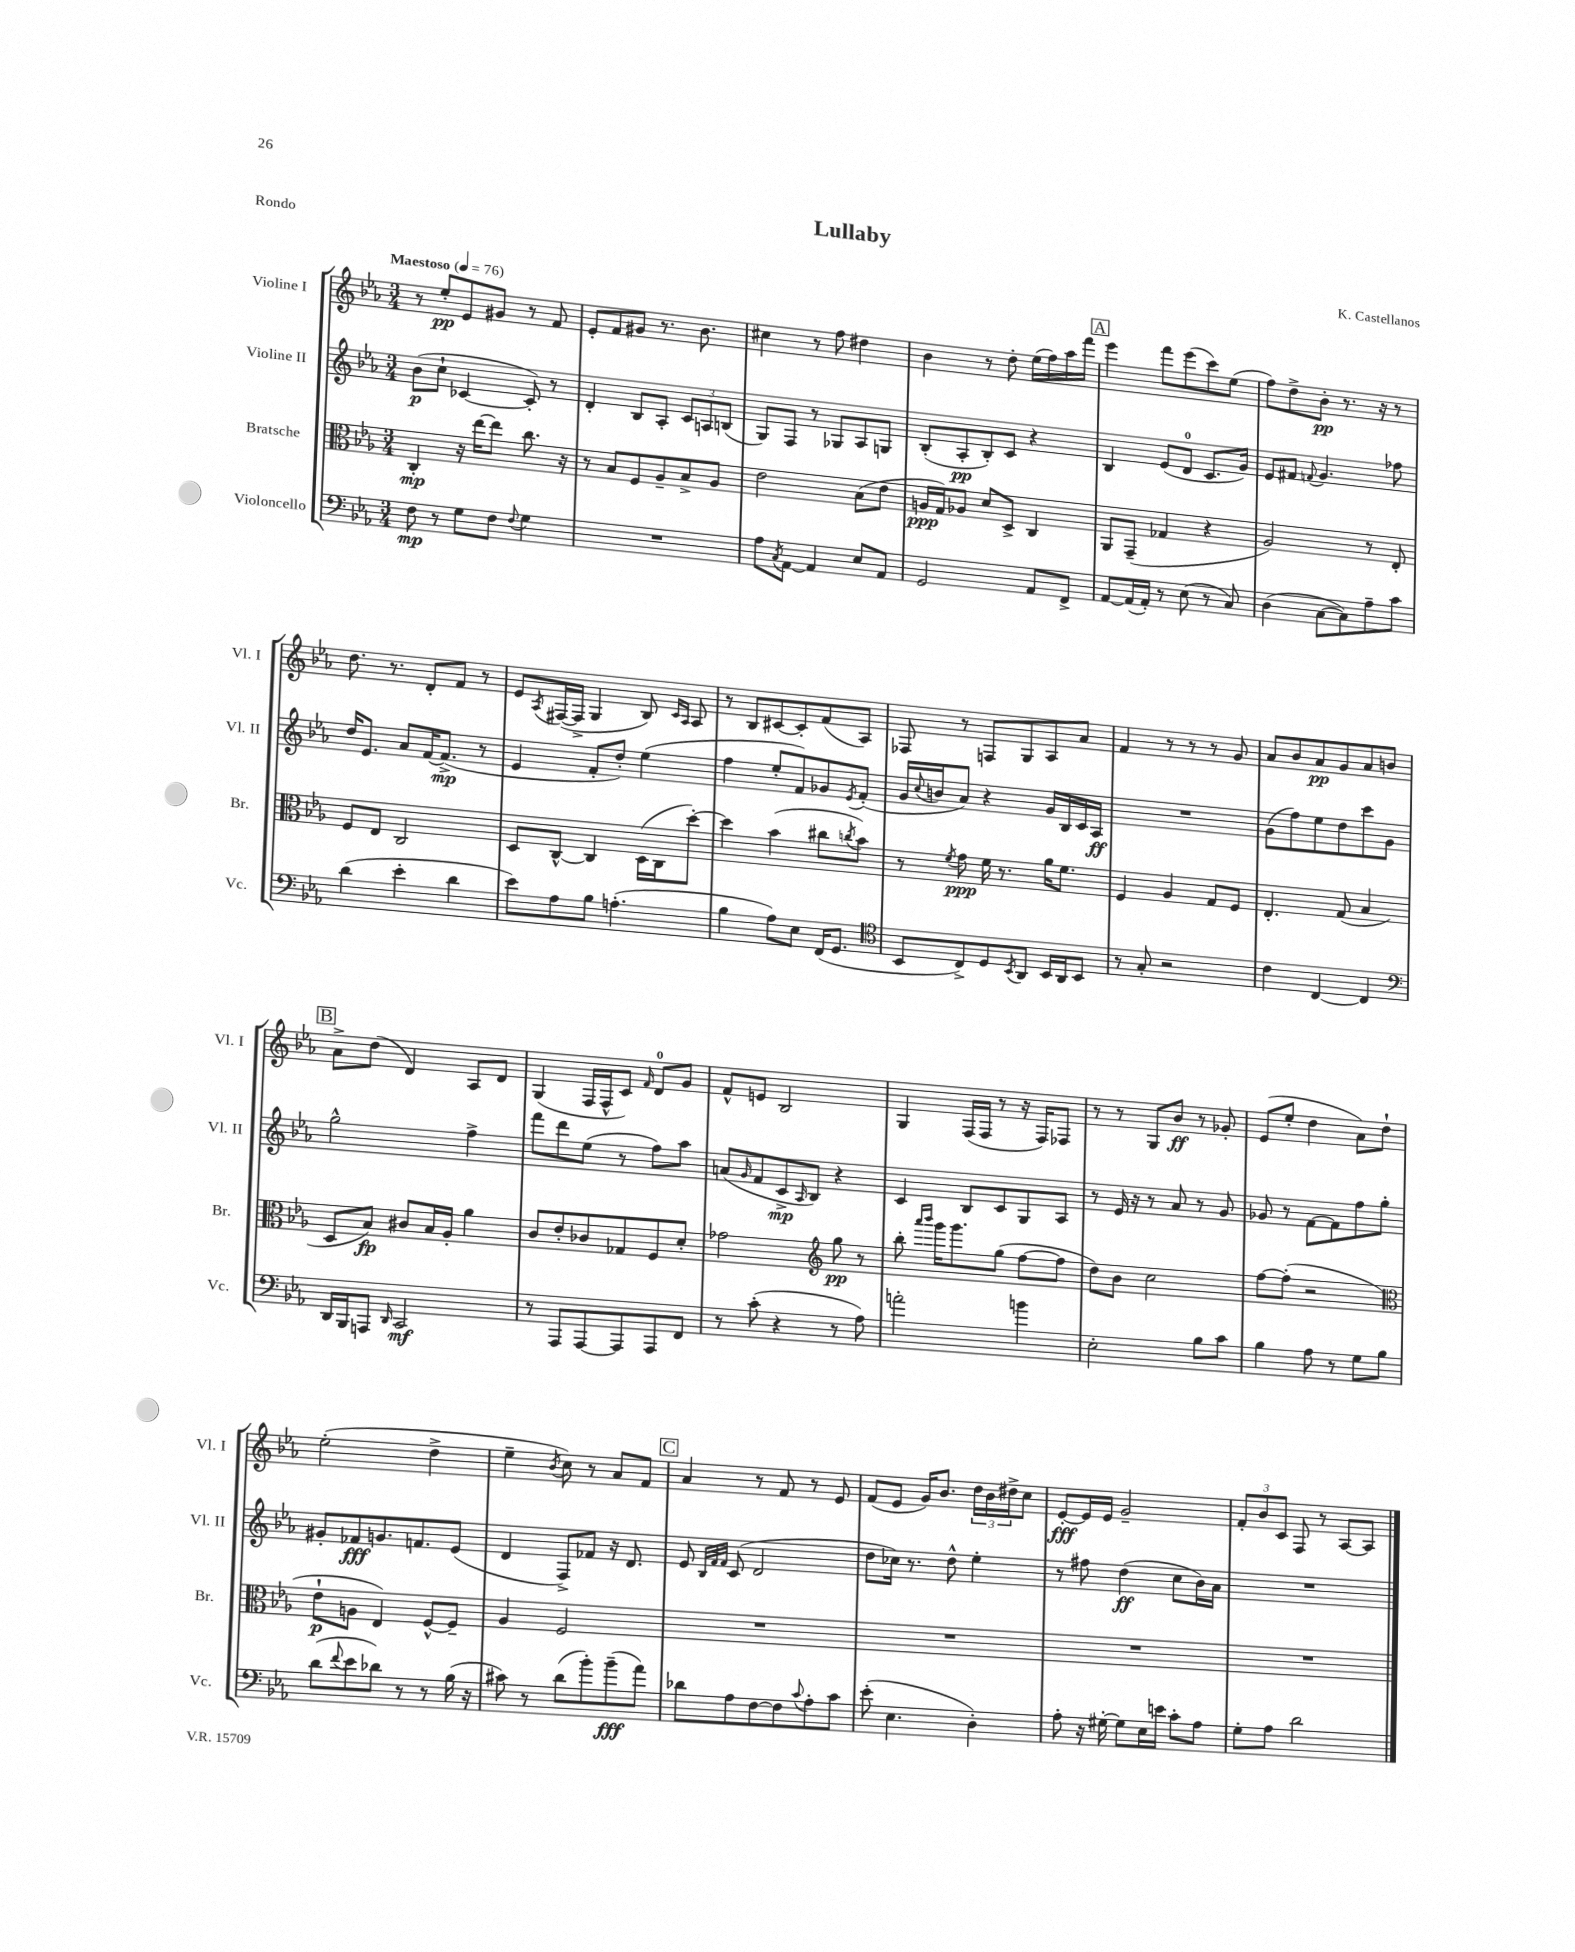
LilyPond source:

\header { title = "Lullaby" composer = "K. Castellanos" piece = "Rondo" }
<<
\new StaffGroup <<
\new Staff = "s0" \with { instrumentName = "Violine I" shortInstrumentName = "Vl. I" } {
    \clef treble \key ees \major \numericTimeSignature \time 3/4 \tempo "Maestoso" 4 = 76
    r8 ees''8-.\pp ees'8 gis'8 r8 f'8 |
    ees'8-. f'8 gis'8 r8. bes'8. |
    cis''4 r8 f''8 dis''4 |
    bes'4 r8 d''8-. ees''16( f''16) aes''16 f'''16 |
    \mark \markup { \box "A" } ees'''4 f'''8 ees'''8( c'''8) ees''8( |
    f''8) d''8-> bes'8-.\pp r8. r16 r8 |
    d''8. r8. d'8-. f'8 r8 |
    ees'8 \acciaccatura { aes8 } fis16~( fis16-> g4 bes8) \grace { c'16 aes16 } aes8 |
    r8 bes8 cis'8~ cis'8-. f'8( aes8) |
    fes8 r8 f8 g8 aes8 aes'8 |
    f'4 r8 r8 r8 g'8 |
    aes'8 bes'8 aes'8\pp g'8 aes'8 b'8 |
    \mark \markup { \box "B" } aes'8-> d''8( d'4) aes8 d'8 |
    g4( f16 f16-^ c'8) \grace { f'16 } d'8-0 g'8 |
    f'8-^ e'8 bes2 |
    g4 f16( f16 r8 r16 f16) fes8 |
    r8 r8 g8 bes'8\ff r8 ges'8-. |
    ees'8( ees''8-. d''4 aes'8) d''8-! |
    ees''2-.( d''4-> |
    ees''4-- \acciaccatura { bes'8 } c''8) r8 aes'8 f'8 |
    \mark \markup { \box "C" } aes'4 r8 f'8 r8 ees'8 |
    f'8( ees'8 g'16) bes'8. \tuplet 3/2 { d''16 bes'16 dis''16-> } c''8 |
    ees'8~-.\fff ees'16 ees'16 g'2-- |
    \tuplet 3/2 { f'8-. bes'8 c'8 } f8 r8 aes8~ aes8 \bar "|." |
}
\new Staff = "s1" \with { instrumentName = "Violine II" shortInstrumentName = "Vl. II" } {
    \clef treble \key ees \major \numericTimeSignature \time 3/4
    bes'8\p( c''8-! ces'4~ ces'8-.) r8 |
    d'4-. bes8 aes8-. \tuplet 3/2 { c'8 a8 b8( } |
    g8) f8 r8 ges8 aes8 g8 |
    bes8-.( aes8-.\pp bes8-.) c'8 r4 |
    \mark \markup { \box "A" } bes4 ees'8( d'8-0 c'8. g'16) |
    ees'8 fis'8 \appoggiatura { f'8 } g'4. fes''8 |
    d''16 ees'8. aes'8 f'16~ f'8.->\mp( r8 |
    ees'4 f'8-. d''8-.) ees''4( |
    f''4 ees''8-. f'8) ges'8 \acciaccatura { ees'8 } f'8-.( |
    g'16 \appoggiatura { c''8 } b'16 aes'8) r4 g'16 bes16 c'16 aes16\ff |
    R2. |
    g'8( f''8) ees''8 d''8 c'''8 g'8 |
    \mark \markup { \box "B" } g''2-^ f''4-> |
    f'''8 d'''8 ees''8( r8 f''8) aes''8 |
    a'8( \grace { g'16 } f'8 c'8->\mp \grace { aes16 } bes8) r4 |
    c'4 bes8 c'8 g8 aes8 |
    r8 ees'16 r16 r8 aes'8 r8 g'8 |
    ges'8 r8 f'8~ f'8 f''8 g''8-. |
    gis'8-. fes'8\fff g'8. f'8. ees'8( |
    d'4 f8->) fes'8 r16 d'8. |
    \mark \markup { \box "C" } ees'8 \grace { bes32 f'32 f'32 } c'8( d'2 |
    d''8 ces''16) r8. d''8-^ ees''4-. |
    r8 fis''8 d''4\ff( c''8 bes'16) aes'16 |
    R2. \bar "|." |
}
\new Staff = "s2" \with { instrumentName = "Bratsche" shortInstrumentName = "Br." } {
    \clef alto \key ees \major \numericTimeSignature \time 3/4
    c4-.\mp r16 ees''16~ ees''8 c''8. r16 |
    r8 bes8 f8 aes8-- bes8-> aes8 |
    ees'2 bes8( ees'8 |
    a16\ppp g16) aes8 d'8 d8-> c4 |
    \mark \markup { \box "A" } aes,8 g,8--( ges4 r4 |
    aes2) r8 ees8-. |
    f8 ees8 c2 |
    d8 c8~-^ c4 d16( c16 d''8~-.) |
    d''4 bes'4( cis''8 \acciaccatura { c''8 } bes'8) |
    r8 \acciaccatura { f'8 } g'8\ppp f'16 r8. aes'16 f'8. |
    f4 aes4 g8 f8 |
    ees4.-. g8( bes4 |
    \mark \markup { \box "B" } d8 bes8\fp) cis'8 bes16 aes16-. aes'4 |
    c'8 ees'8-. ces'8 ges8 f8 d'8-. |
    ges'2 \clef treble g''8\pp r8 |
    bes''8-. \grace { aes'''16 bes'''16 } g'''16 g'''8. g''8( f''8~ f''8 |
    d''8) bes'8 c''2 |
    f''8~ f''8-.( r2 |
    \clef alto ees'8-!\p a8 ees4) f8~-^ f8-- |
    aes4 f2 |
    \mark \markup { \box "C" } R2. |
    R2. |
    R2. |
    R2. \bar "|." |
}
\new Staff = "s3" \with { instrumentName = "Violoncello" shortInstrumentName = "Vc." } {
    \clef bass \key ees \major \numericTimeSignature \time 3/4
    f8\mp r8 g8 f8 \appoggiatura { f8 } g4 |
    R2. |
    aes8 \acciaccatura { c8 } aes,8~ aes,4 ees8 aes,8 |
    g,2 aes,8 f,8-> |
    \mark \markup { \box "A" } aes,8~ aes,16( aes,16-.) r8 ees8( r8 c8) |
    d4( c8~ c8) aes8-- c'8 |
    d'4( ees'4-. d'4 |
    ees'8) aes8 bes8 a4.-.( |
    bes4 aes8) ees8 f,16( g,8. |
    \clef tenor bes,8 c8->) d8 \acciaccatura { bes,8 } aes,8 bes,16 aes,16 bes,8 |
    r8 g8-. r2 |
    c'4 c4~ c4 |
    \mark \markup { \box "B" } \clef bass d,16 bes,,16 a,,8 \grace { d,16 } c,2\mf |
    r8 aes,,8 aes,,8~ aes,,8 aes,,8 f,8 |
    r8 c'8-.( r4 r8 aes8) |
    a'2-. b'4 |
    ees2-. bes8 c'8 |
    bes4 aes8 r8 g8 bes8 |
    d'8( \appoggiatura { f'8 } ees'8 des'8) r8 r8 bes16( r16 |
    cis'8) r8 d'8( bes'8-.) bes'8--\fff( aes'8) |
    \mark \markup { \box "C" } des'8 aes8 f8~ f8 \appoggiatura { c'8 } aes8-. c'8 |
    ees'8-.( ees4. d4-.) |
    aes8-. r16 gis16~-. gis8 ees16 e'16 c'8-. aes8 |
    g8-. aes8 d'2 \bar "|." |
}
>>
>>
\layout { \context { \Score \remove "Bar_number_engraver" } }
